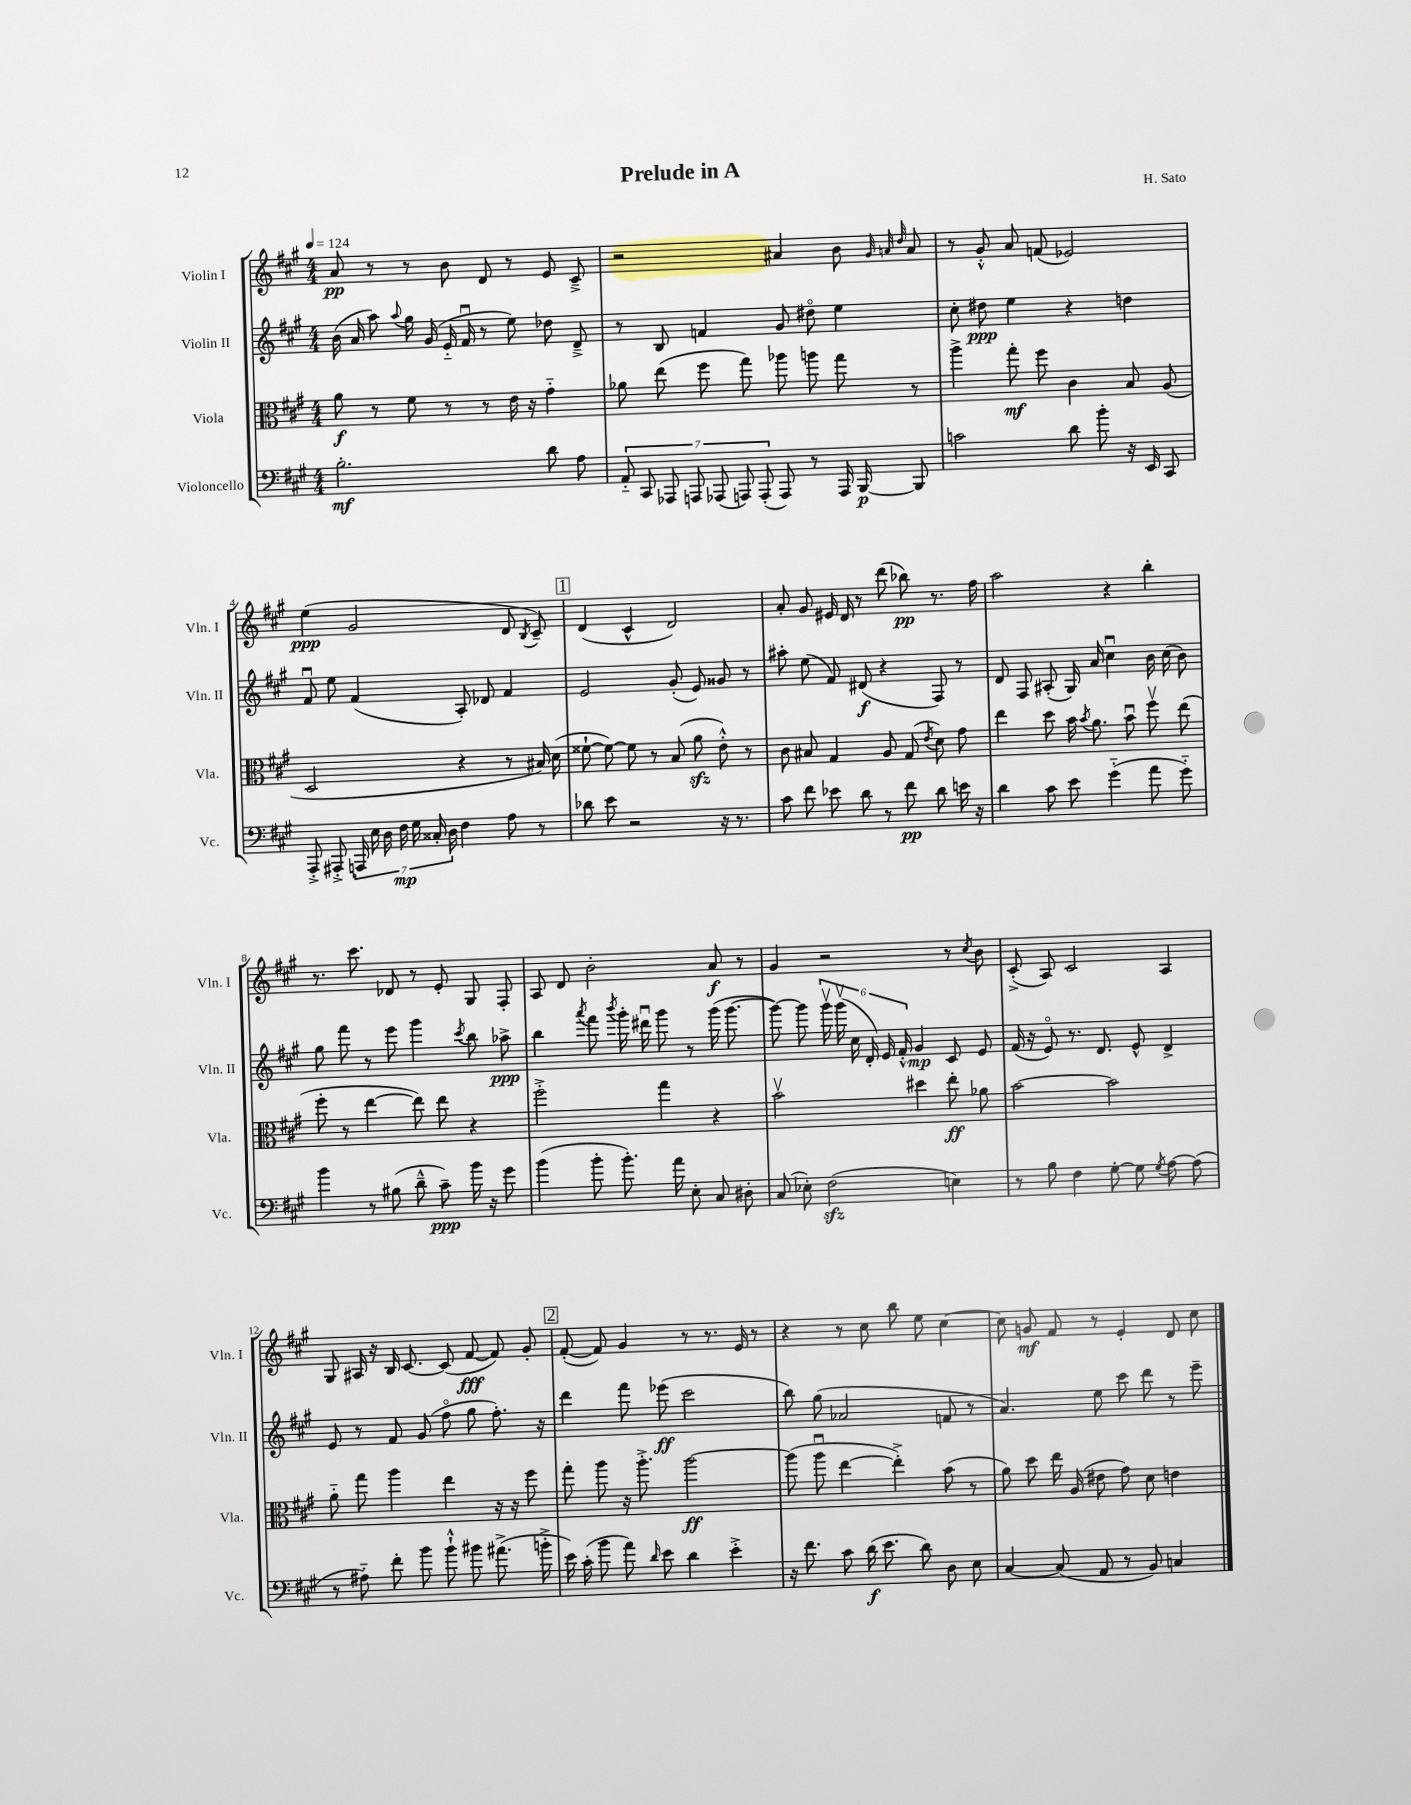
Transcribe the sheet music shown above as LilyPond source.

\header { title = "Prelude in A" composer = "H. Sato" }
<<
\new StaffGroup <<
\new Staff = "s0" \with { instrumentName = "Violin I" shortInstrumentName = "Vln. I" } {
    \clef treble \key a \major \numericTimeSignature \time 4/4 \tempo 4 = 124
    \autoBeamOff a'8\pp r8 r8 b'8 d'8 r8 e'8 cis'8---> |
    r2 ais'4 b'8 \grace { gis'32 a'32 d''32 } a'8 |
    r8 gis'8-.-^ a'8 f'8( ees'2) |
    e''4\ppp( gis'2 d'8 \acciaccatura { b8 } cis'8--) |
    \mark \markup { \box "1" } d'4( cis'4-^ d'2) |
    a'8-. gis'8 eis'16 d'16 r8 d'''8( bes''8\pp) r8. fis''16 |
    a''2 r4 b''4-. |
    r8. cis'''8. des'8 r8 e'8-. gis8 fis8-. |
    a8 d'8 b'2-. a'8\f r8 |
    gis'4 r2 r8 \acciaccatura { cis''8 } b'8 |
    cis'8-.->( a8) cis'2 a4 |
    gis8 ais16 r16 b16 cis'8.~ cis'8( fis'8~\fff fis'8) gis'8-. |
    \mark \markup { \box "2" } fis'8~-.( fis'8) gis'4 r8 r8. e'16 r8 |
    r4 r8 cis''8 b''8 e''8 cis''4~ |
    cis''8 g'8\mf fis'8 r8 e'4-. d'8 cis''8 \bar "|." |
}
\new Staff = "s1" \with { instrumentName = "Violin II" shortInstrumentName = "Vln. II" } {
    \clef treble \key a \major \numericTimeSignature \time 4/4
    \autoBeamOff b'16( a'16 a''8) \appoggiatura { a''8 } gis''16 gis'16( e'16-_ fis'16\downbow r8 e''8) des''8 d'8---> |
    r8 b8 f'4 gis'8 dis''8\flageolet e''4 |
    cis''8-. dis''8\ppp e''4 r4 d''4 |
    fis'8\downbow e''8 fis'4( a8-.) des'8 fis'4 |
    \mark \markup { \box "1" } e'2 gis'8-.( e'8) gisis'8 r8 |
    ais''8-. e''8( fis'8) dis'8\f( r4 fis8) r8 |
    d'8 fis8 ais8-.( gis16) a'16 cis''4\downbow b'16 cis''16( b'8) |
    gis''8 fis'''8 r8 e'''8 gis'''4 \acciaccatura { cis'''8 } b''8 aes''8->\ppp |
    b''4 \acciaccatura { a'''8 } fis'''8 \acciaccatura { b'''8 } gis'''16-. dis'''16\downbow gis'''8 r8 gis'''16( gis'''8.~ |
    gis'''8~) gis'''8 \tuplet 6/4 { gis'''16\upbow gis'''16\upbow( cis''16 d'16-.) e'16 fis'16-.-^ } gis'4\mp cis'8 e'8 |
    fis'16( r16 e'8\flageolet) r8. d'8. e'8-^ d'4-> |
    e'8 r8 fis'8 gis'8( fis''8\flageolet gis''8 fis''8.-.) r16 |
    \mark \markup { \box "2" } d'''4 fis'''8 ees'''8\ff( cis'''2 |
    b''8) gis''8( aes'2 f'8 r8 |
    a'4.) e''8 cis'''8 d'''8 r8 e'''8-- \bar "|." |
}
\new Staff = "s2" \with { instrumentName = "Viola" shortInstrumentName = "Vla." } {
    \clef alto \key a \major \numericTimeSignature \time 4/4
    \autoBeamOff a'8\f r8 fis'8 r8 r8 e'16 r16 gis'4-_ |
    aes'8 e''8( fis''8 gis''8) aes''8 a''8 gis''8 r8 |
    a''4-> gis''8-.\mf fis''8 cis'4 b8 a8( |
    d2 r4 r8 bis16) d'16( |
    \mark \markup { \box "1" } fisis'8~-! fisis'8~) fisis'8 r8 b8( a'8\sfz e'8-.-^) r8 |
    cis'8 bis8 gis4 a8 gis8( \acciaccatura { e'8 } d'8) gis'8 |
    e''4 d''8 b'16 \acciaccatura { b'8 } a'8. b'8\downbow fis''8\upbow e''8( |
    fis''8-. r8 e''4~ e''8) e''8 r4 |
    fis''2-.-> gis''4 r4 |
    b'2\upbow dis''4 e''8-.\ff aes'8 |
    b'2~ b'2 |
    a'8-_ gis''8 a''4 e''4 r16 r16 fis''8 |
    \mark \markup { \box "2" } gis''8-. a''8 r16 a''8.-.-> a''2~\ff |
    a''8( a''8\downbow e''4~ e''4-.->) b'8( r8 |
    a'8) d''8 e''16 a16( eis'8 gis'8) d'8 e'4 \bar "|." |
}
\new Staff = "s3" \with { instrumentName = "Violoncello" shortInstrumentName = "Vc." } {
    \clef bass \key a \major \numericTimeSignature \time 4/4
    \autoBeamOff b2.-.\mf d'8 a8 |
    \tuplet 7/4 { a,8-_ cis,8 aes,,8 a,,8 aes,,8( a,,8) a,,8-.( } a,,8) r8 a,,16 b,,16~\p b,,8 |
    c'2 d'8 b'8-. r16 e,16 cis,8 |
    a,,8-.-> ais,,8-.-> \tuplet 7/4 { a,,16 e16 d16 fis16\mp gis16 cisis16-. d16 } fis4 a8 r8 |
    \mark \markup { \box "1" } des'8 e'8 r2 r16 r8. |
    cis'8 fis'8 ees'8 d'8 r8 fis'8\pp d'8 e'16 r16 |
    d'4 cis'8 e'8 gis'4-_( a'8 gis'8-_) |
    b'4 r8 bis8( d'8---^ cis'8--\ppp) b'16 r16 gis'8 |
    b'4( b'8-. b'8.-.) a'16 e8-. cis8 dis8-. |
    cis8( ees8-.) fis2\sfz( e4) |
    r8 b8 fis4 gis8~-. gis8 \acciaccatura { gis8 } a8~ a8( |
    r8 ais8-_) fis'8-. b'8 b'8-!-^ bis'8 ais'8.->( b'16-.-> |
    \mark \markup { \box "2" } e'16) cis'16-.( b'8 a'8) \grace { d'16 } e'8 d'4 e'4-.-> |
    r16 fis'8. cis'8 d'16\f( e'8. d'8) d8 e8 |
    cis4~ cis8( a,8 r8 b,8) c4 \bar "|." |
}
>>
>>
